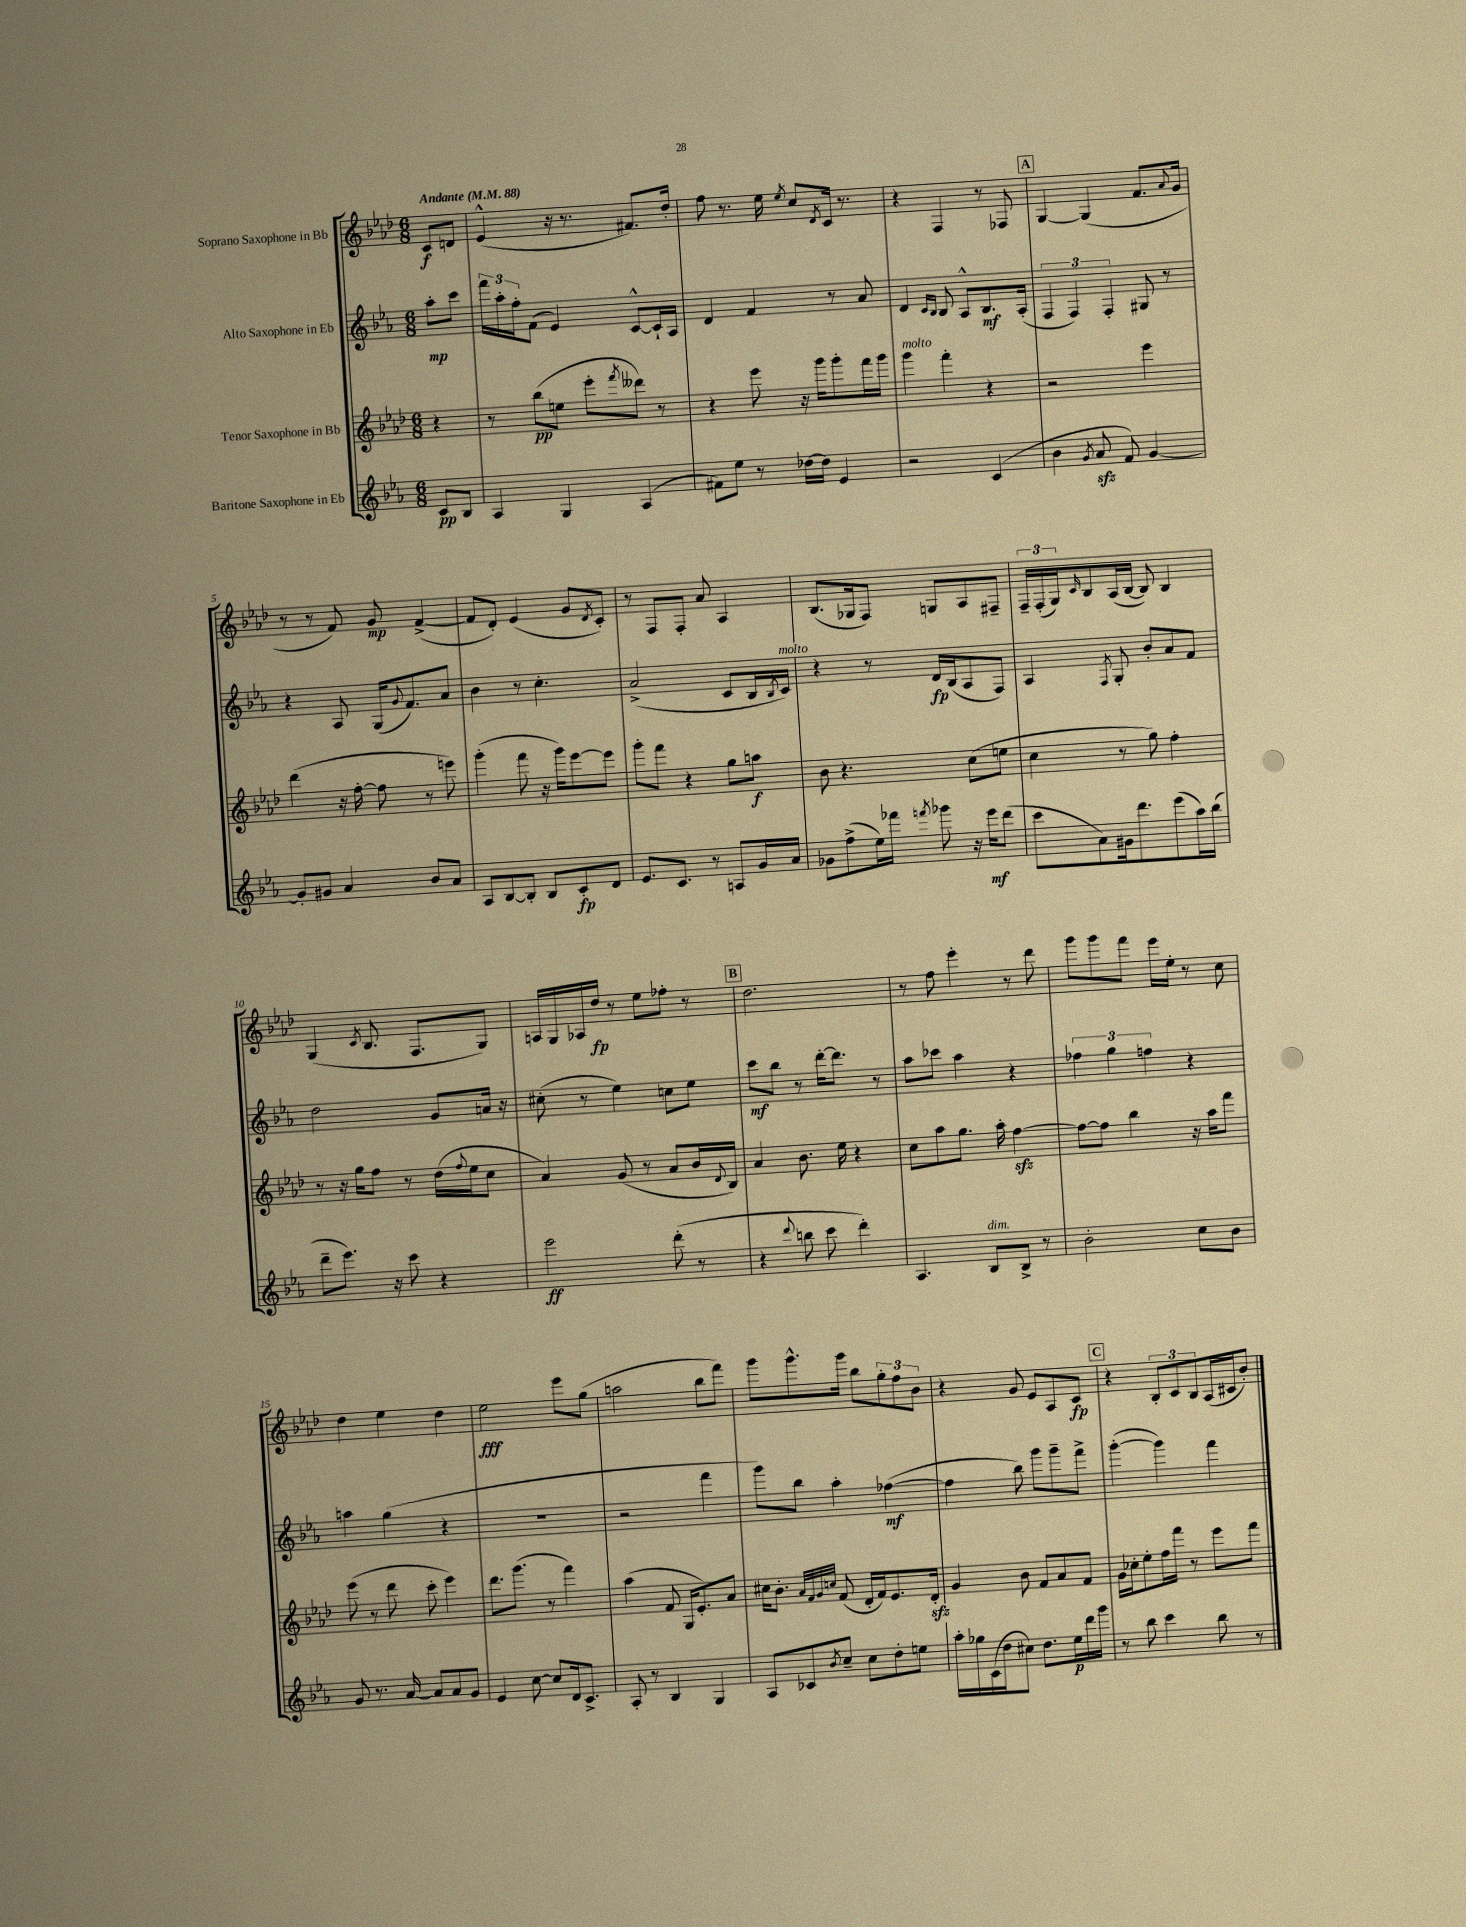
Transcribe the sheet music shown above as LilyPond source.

<<
\new StaffGroup <<
\new Staff = "s0" \with { instrumentName = "Soprano Saxophone in Bb" } {
    \clef treble \key aes \major \numericTimeSignature \time 6/8 \partial 4 \tempo "Andante" 4 = 88
    c'8\f d'8 |
    ees'4-^( r16 r8. fis'8.) des''16-. |
    f''8 r8. ees''16 \acciaccatura { ees''8 } c''8 \acciaccatura { des'8 } c'16 r8. |
    r4 f4 r8 fes8 |
    \mark \markup { \box "A" } g4~ g4( f'8. \appoggiatura { aes'8 } g'16 |
    r8 r8 f'8) g'8\mp f'4~->( |
    f'8 des'8-.) ees'4( g'8 \acciaccatura { des'8 } c'8-.) |
    r8 f8 f8-. aes'8 aes4 |
    bes8.( ges16 f8) g8 aes8 fis8-- |
    \tuplet 3/2 { f16-- f16-.( g16) } \grace { c'16 } bes8 aes16( bes16~ bes8) bes4 |
    g4( \acciaccatura { c'8 } bes8. f8. g8) |
    a16 g16 aes16 des''16\fp r8 ees''8 fes''8-. r8 |
    \mark \markup { \box "B" } des''2. |
    r8 f''8 ees'''4-. r8 des'''8 |
    g'''8 g'''8 f'''8 ees'''16 ees''16-. r8 c''8 |
    des''4 ees''4 des''4 |
    ees''2\fff ees'''8 g''8( |
    a''2 bes''8 f'''8) |
    g'''8 g'''8.-^ g'''16 bes''8 \tuplet 3/2 { g''8-. f''8 bes'8 } |
    r4 g'8 ees'8 aes8 c'8\fp |
    \mark \markup { \box "C" } r4 \tuplet 3/2 { bes8-. c'8 bes8 } aes16( cis'16 bes'8-.) \bar "|." |
}
\new Staff = "s1" \with { instrumentName = "Alto Saxophone in Eb" } {
    \clef treble \key ees \major \numericTimeSignature \time 6/8 \partial 4
    aes''8-.\mp c'''8 |
    \tuplet 3/2 { f'''16 aes''16-. f''16-. } f'8( ees'4) c'8~-^ c'16-! aes16 |
    d'4 f'4 r8 aes'8 |
    d'4 \grace { c'16 bes16 } bes8 aes8-^ bes8.\mf aes16-.( |
    \mark \markup { \box "A" } \tuplet 3/2 { f4 f4) f4-. } gis8 r8 |
    r4 aes8 g16( \appoggiatura { g'8 } f'8.) aes'8 |
    bes'4 r8 c''4.-. |
    aes'2->( c'8 bes16 \acciaccatura { bes8 } c'16^\markup { \italic "molto" }) |
    r4 r8 d'16\fp bes16( aes8 f8) |
    aes4 \acciaccatura { f8 } g8-. bes'8-. aes'8 f'8 |
    d''2 g'8 a'16 r16 |
    cis''8-.( r8 ees''4) c''8 ees''8 |
    \mark \markup { \box "B" } c'''8\mf bes''8 r8 d'''16~-. d'''8. r8 |
    aes''8 ces'''8 aes''4 r4 |
    \tuplet 3/2 { fes''4 g''4 f''4 } r4 |
    a''4 g''4( r4 |
    R2. |
    r2 f'''4 |
    g'''8) bes''8 aes''4-. fes''4~\mf( |
    fes''4 bes''8) g'''8 g'''8-- f'''8-> |
    \mark \markup { \box "C" } g'''4~-.( g'''4) f'''4 \bar "|." |
}
\new Staff = "s2" \with { instrumentName = "Tenor Saxophone in Bb" } {
    \clef treble \key aes \major \numericTimeSignature \time 6/8 \partial 4
    r4 |
    r8 bes''8\pp( e''8 ees'''8-. \acciaccatura { f'''8 } deses'''8) r8 |
    r4 ees'''8 r16 g'''16 g'''8-. f'''16 g'''16 |
    g'''4^\markup { \italic "molto" } f'''4-. r4 |
    \mark \markup { \box "A" } r2 ees'''4 |
    des'''4( r16 f''16~-. f''8 r8 e'''8) |
    g'''4-.( f'''8 r16 g'''16) ees'''8~ ees'''8 |
    g'''8-. f'''8 r4 g''8 a''8\f |
    bes'8 r4. c''8( e''8 |
    c''4 r8 g''8) f''4-. |
    r8 r16 g''16 f''8 r8 des''16( \appoggiatura { f''8 } ees''16 c''8 |
    aes'4) g'8( r8 aes'8 bes'16 \appoggiatura { des'8 } bes16) |
    \mark \markup { \box "B" } aes'4 bes'8. ees''16 r4 |
    c''8 aes''8 g''8. aes''16-. f''4~\sfz |
    f''8~ f''8 bes''4 r16 aes''16 f'''8 |
    ees'''8( r8 des'''8 c'''8-. ees'''4) |
    des'''8. g'''8.( r8 f'''4) |
    aes''4( f'8 g16 ees'8.-.) aes'8 |
    cis''16 bes'8.-. \grace { aes'32 f'32 g'32 c''32 } f'8( des'16-. f'16) ees'8. des'16-.\sfz |
    g'4 bes'8 f'8 aes'8 f'8 |
    \mark \markup { \box "C" } g'16 ces''16-. ees''8-. f''16 f'''16 r8 ees'''8 f'''8 \bar "|." |
}
\new Staff = "s3" \with { instrumentName = "Baritone Saxophone in Eb" } {
    \clef treble \key ees \major \numericTimeSignature \time 6/8 \partial 4
    c'8\pp bes8 |
    aes4 g4 aes4( |
    fis'8) ees''8 r8 des''16~ des''16 ees'4 |
    r2 c'4( |
    \mark \markup { \box "A" } bes'4 \acciaccatura { g'8 } aes'8\sfz f'8) g'4~ |
    g'8-. gis'8 aes'4 bes'8 aes'8 |
    aes8 bes8~ bes8-. bes8 c'8-.\fp d'8 |
    ees'8. c'8. r8 a8 g'16 aes'16 |
    ges'8 f''8->( ees''16) fes'''16 \acciaccatura { f'''8 } ges'''8 r16 ees'''16\mf d'''8( |
    c'''8 aes'8) gis'16 d'''8. ees'''8( aes''16) bes''16( |
    d'''8-- ees'''8.) r16 c'''8 r4 |
    ees'''2\ff d'''8-.( r8 |
    \mark \markup { \box "B" } r4 \appoggiatura { d'''8 } b''8 c'''8 d'''4-.) |
    aes4. bes8^\markup { \italic "dim." } bes8-> r8 |
    bes'2-. c''8 bes'8 |
    g'8 r8. aes'16~ aes'8 aes'8 g'8 |
    ees'4 c''8~ c''8 d'16 c'8.-> |
    aes8-. r8 bes4 g4 |
    aes8 ces'8 \acciaccatura { bes'8 } c''8-- c''8 d''8-. e''8 |
    aes''16-. ges''16 c'16( d''16 cis''8) d''8. ees''16\p d'''16 g'''16 |
    \mark \markup { \box "C" } r8 bes''8 c'''4 bes''8 r8 \bar "|." |
}
>>
>>
